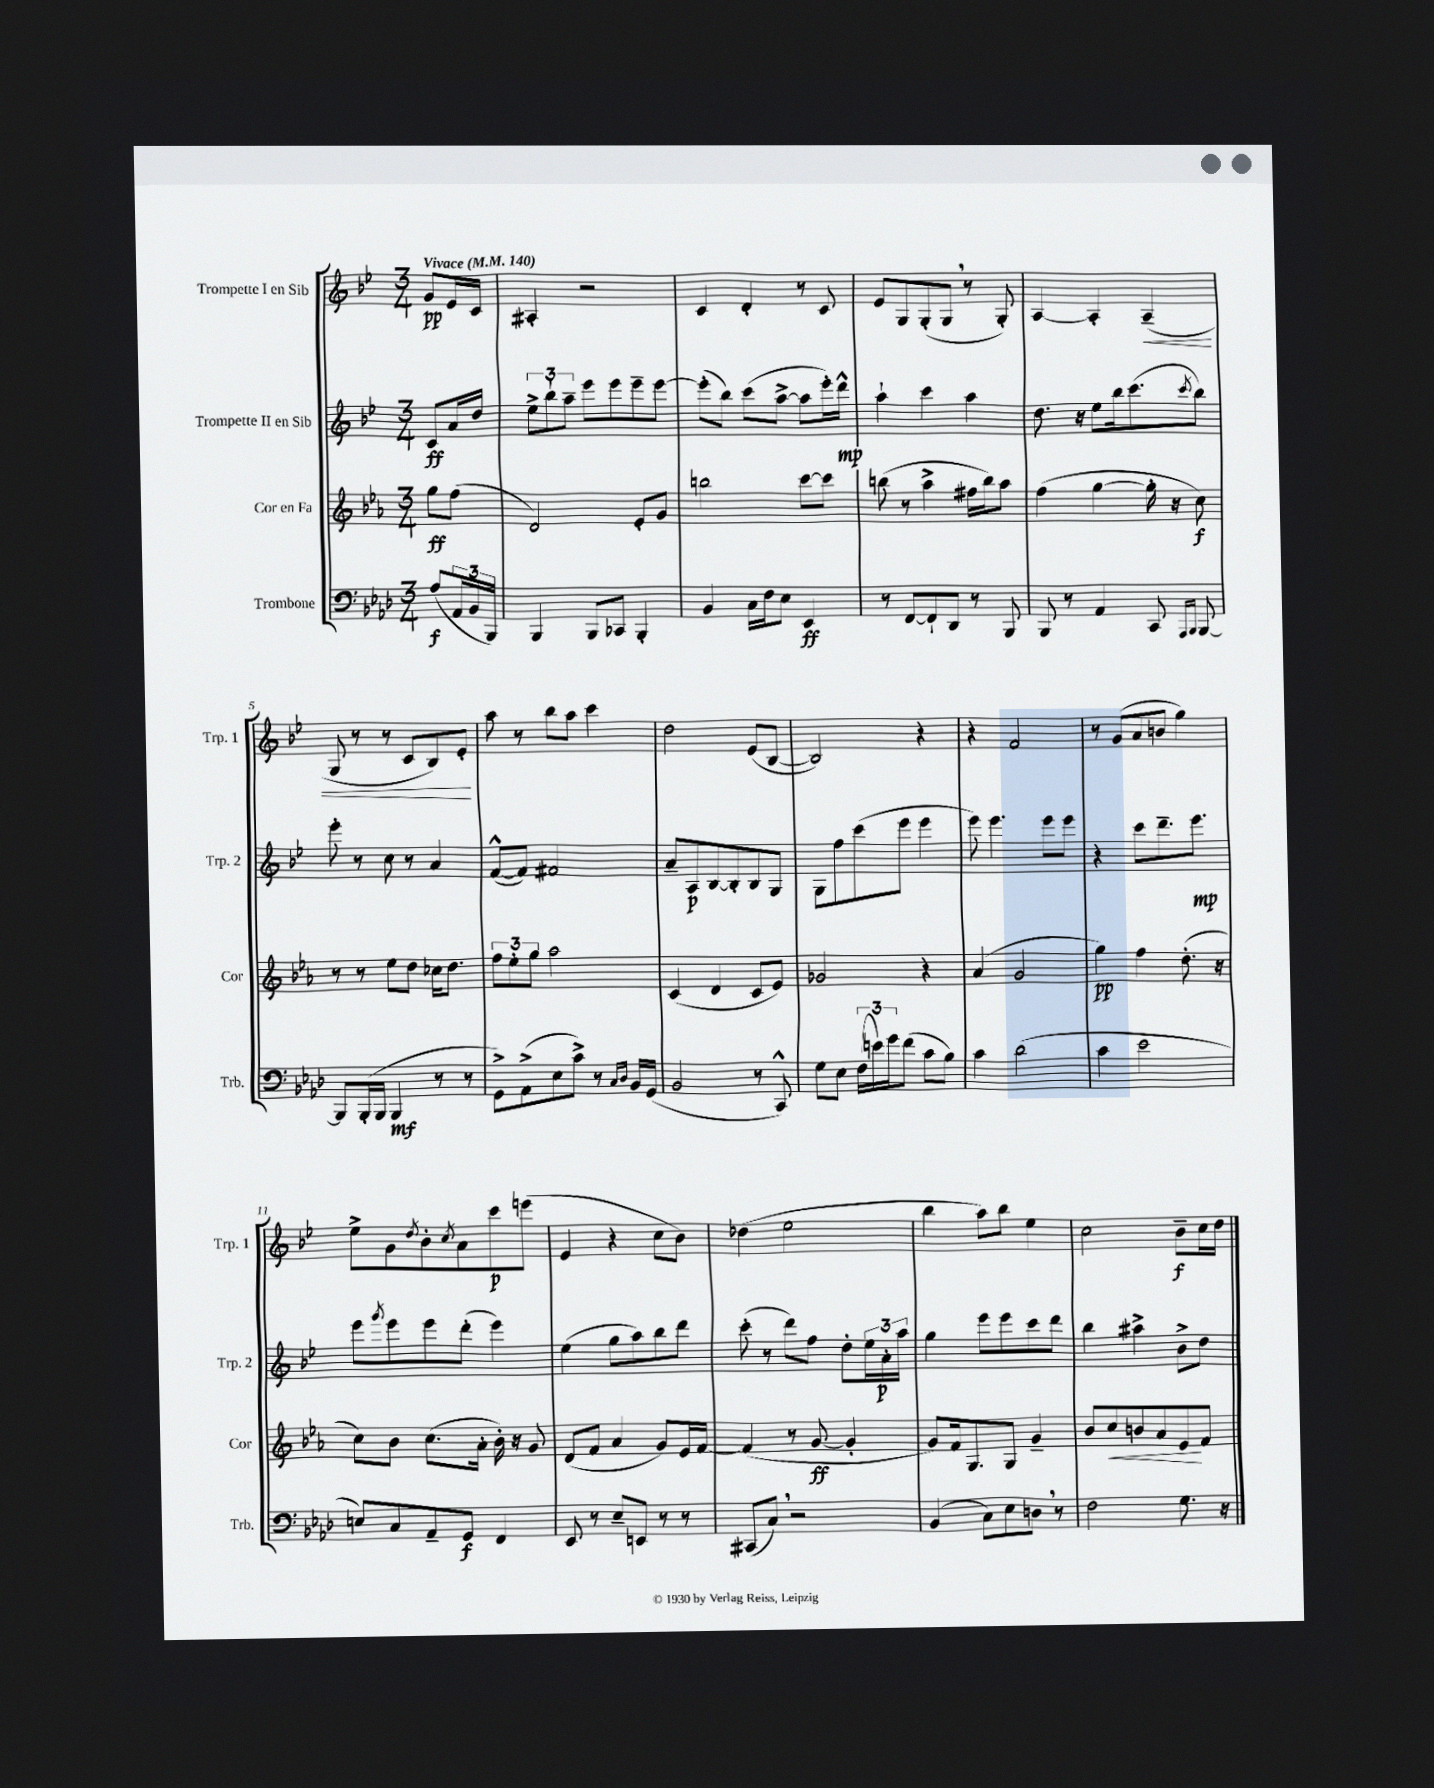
<<
\new StaffGroup <<
\new Staff = "s0" \with { instrumentName = "Trompette I en Sib" shortInstrumentName = "Trp. 1" } {
    \clef treble \key bes \major \numericTimeSignature \time 3/4 \partial 4 \tempo "Vivace" 4 = 140
    g'8\pp ees'16 c'16 |
    ais4-. r2 |
    c'4 d'4-. r8 c'8 |
    ees'8 g8 g8-.( g8 \breathe r8 g8-.) |
    a4~ a4-. a4--\<( |
    g8 r8 r8 c'8 bes8) ees'8-.\! |
    a''8 r8 bes''8 a''8 c'''4 |
    d''2 ees'8( bes8~ |
    bes2) r4 |
    r4 f'2 |
    r8 g'8( a'8 b'8 g''4) |
    ees''8-> g'8 \acciaccatura { d''8 } bes'8-. \acciaccatura { c''8 } a'8 c'''8\p e'''8( |
    ees'4 r4 c''8 bes'8) |
    des''4( ees''2 |
    bes''4 a''8) bes''8 ees''4 |
    c''2 bes'8--\f c''16 d''16 \bar "|." |
}
\new Staff = "s1" \with { instrumentName = "Trompette II en Sib" shortInstrumentName = "Trp. 2" } {
    \clef treble \key bes \major \numericTimeSignature \time 3/4 \partial 4
    c'8\ff a'16 d''16 |
    \tuplet 3/2 { ees''8-> bes''8-! a''8-- } ees'''8 ees'''8 ees'''8-- ees'''8~ |
    ees'''8-.( bes''8) c'''8( a''8~-> a''8 ees'''16-.) d'''16-^\mp |
    a''4-! c'''4 a''4 |
    d''8. r16 ees''8 bes''16 c'''8.( \acciaccatura { c'''8 } bes''8) |
    ees'''8-. r8 c''8 r8 a'4 |
    f'8~-^( f'8) fis'2 |
    a'8-- a8\p bes8~ bes8-. bes8 g8 |
    g8 f''8 c'''8( ees'''8 ees'''4 |
    ees'''8) ees'''4. ees'''8 ees'''8 |
    r4 c'''8 d'''8.-- ees'''8.\mp |
    ees'''8 \acciaccatura { g'''8 } ees'''8 ees'''8 d'''8-.( ees'''4) |
    ees''4( g''8 a''8) bes''8 d'''8 |
    c'''8-.( r8 d'''8) f''8 d''8-. \tuplet 3/2 { ees''16 a'16-.\p a''16 } |
    g''4 ees'''8 ees'''8 c'''8 d'''8 |
    bes''4 ais''4-> bes'8-> d''8 \bar "|." |
}
\new Staff = "s2" \with { instrumentName = "Cor en Fa" shortInstrumentName = "Cor" } {
    \clef treble \key ees \major \numericTimeSignature \time 3/4 \partial 4
    g''8\ff f''8( |
    d'2) ees'8-. g'8 |
    b''2 c'''8~ c'''8 |
    b''8( r8 aes''4-> fis''16 b''16) aes''8 |
    f''4( g''4~ g''16-. r16 c''8\f) |
    r8 r8 ees''8 d''8 ces''16 d''8. |
    \tuplet 3/2 { f''8 ees''8-. g''8 } aes''2 |
    c'4( d'4 c'8 ees'8) |
    ges'2 r4 |
    aes'4( g'2 |
    g''4\pp) f''4 d''8.-.( r16 |
    c''8) bes'8 c''8.( aes'16-. bes'16-.) r16 g'8 |
    d'8( f'8 aes'4 g'8) ees'16 f'16~ |
    f'4( r8 g'8~\ff g'4-. |
    g'8) f'16 g8. g8 g'4-- |
    bes'8 c''8\< b'8 aes'8 ees'8\! f'8 \bar "|." |
}
\new Staff = "s3" \with { instrumentName = "Trombone" shortInstrumentName = "Trb." } {
    \clef bass \key aes \major \numericTimeSignature \time 3/4 \partial 4
    aes8\f( \tuplet 3/2 { aes,16 bes,16 bes,,16) } |
    bes,,4 bes,,8 ces,8 bes,,4-. |
    bes,4 c16 f16 ees8 ees,4\ff |
    r8 f,8~ f,8-! des,8 r8 bes,,8 |
    bes,,8 r8 aes,4 c,8 \grace { aes,,16 bes,,16 } bes,,8~ |
    bes,,8 bes,,16-.( bes,,16 bes,,4\mf r8 r8 |
    g,8->) aes,8->( ees8 c'8->) r8 \grace { c16 des16 } bes,16 g,16( |
    bes,2 r8 c,8-^) |
    g8 ees8 \tuplet 3/2 { f16( e'16) g'16 } f'8( c'8 bes8) |
    c'4 des'2( |
    c'4 ees'2 |
    e8) c8 aes,8-- g,8\f f,4 |
    ees,8 r8 ees8-- e,8 r8 r8 |
    cis,8( c8) \breathe r2 |
    bes,4( c8) ees8 d8 \breathe r8 |
    f2 g8. r16 \bar "|." |
}
>>
>>
